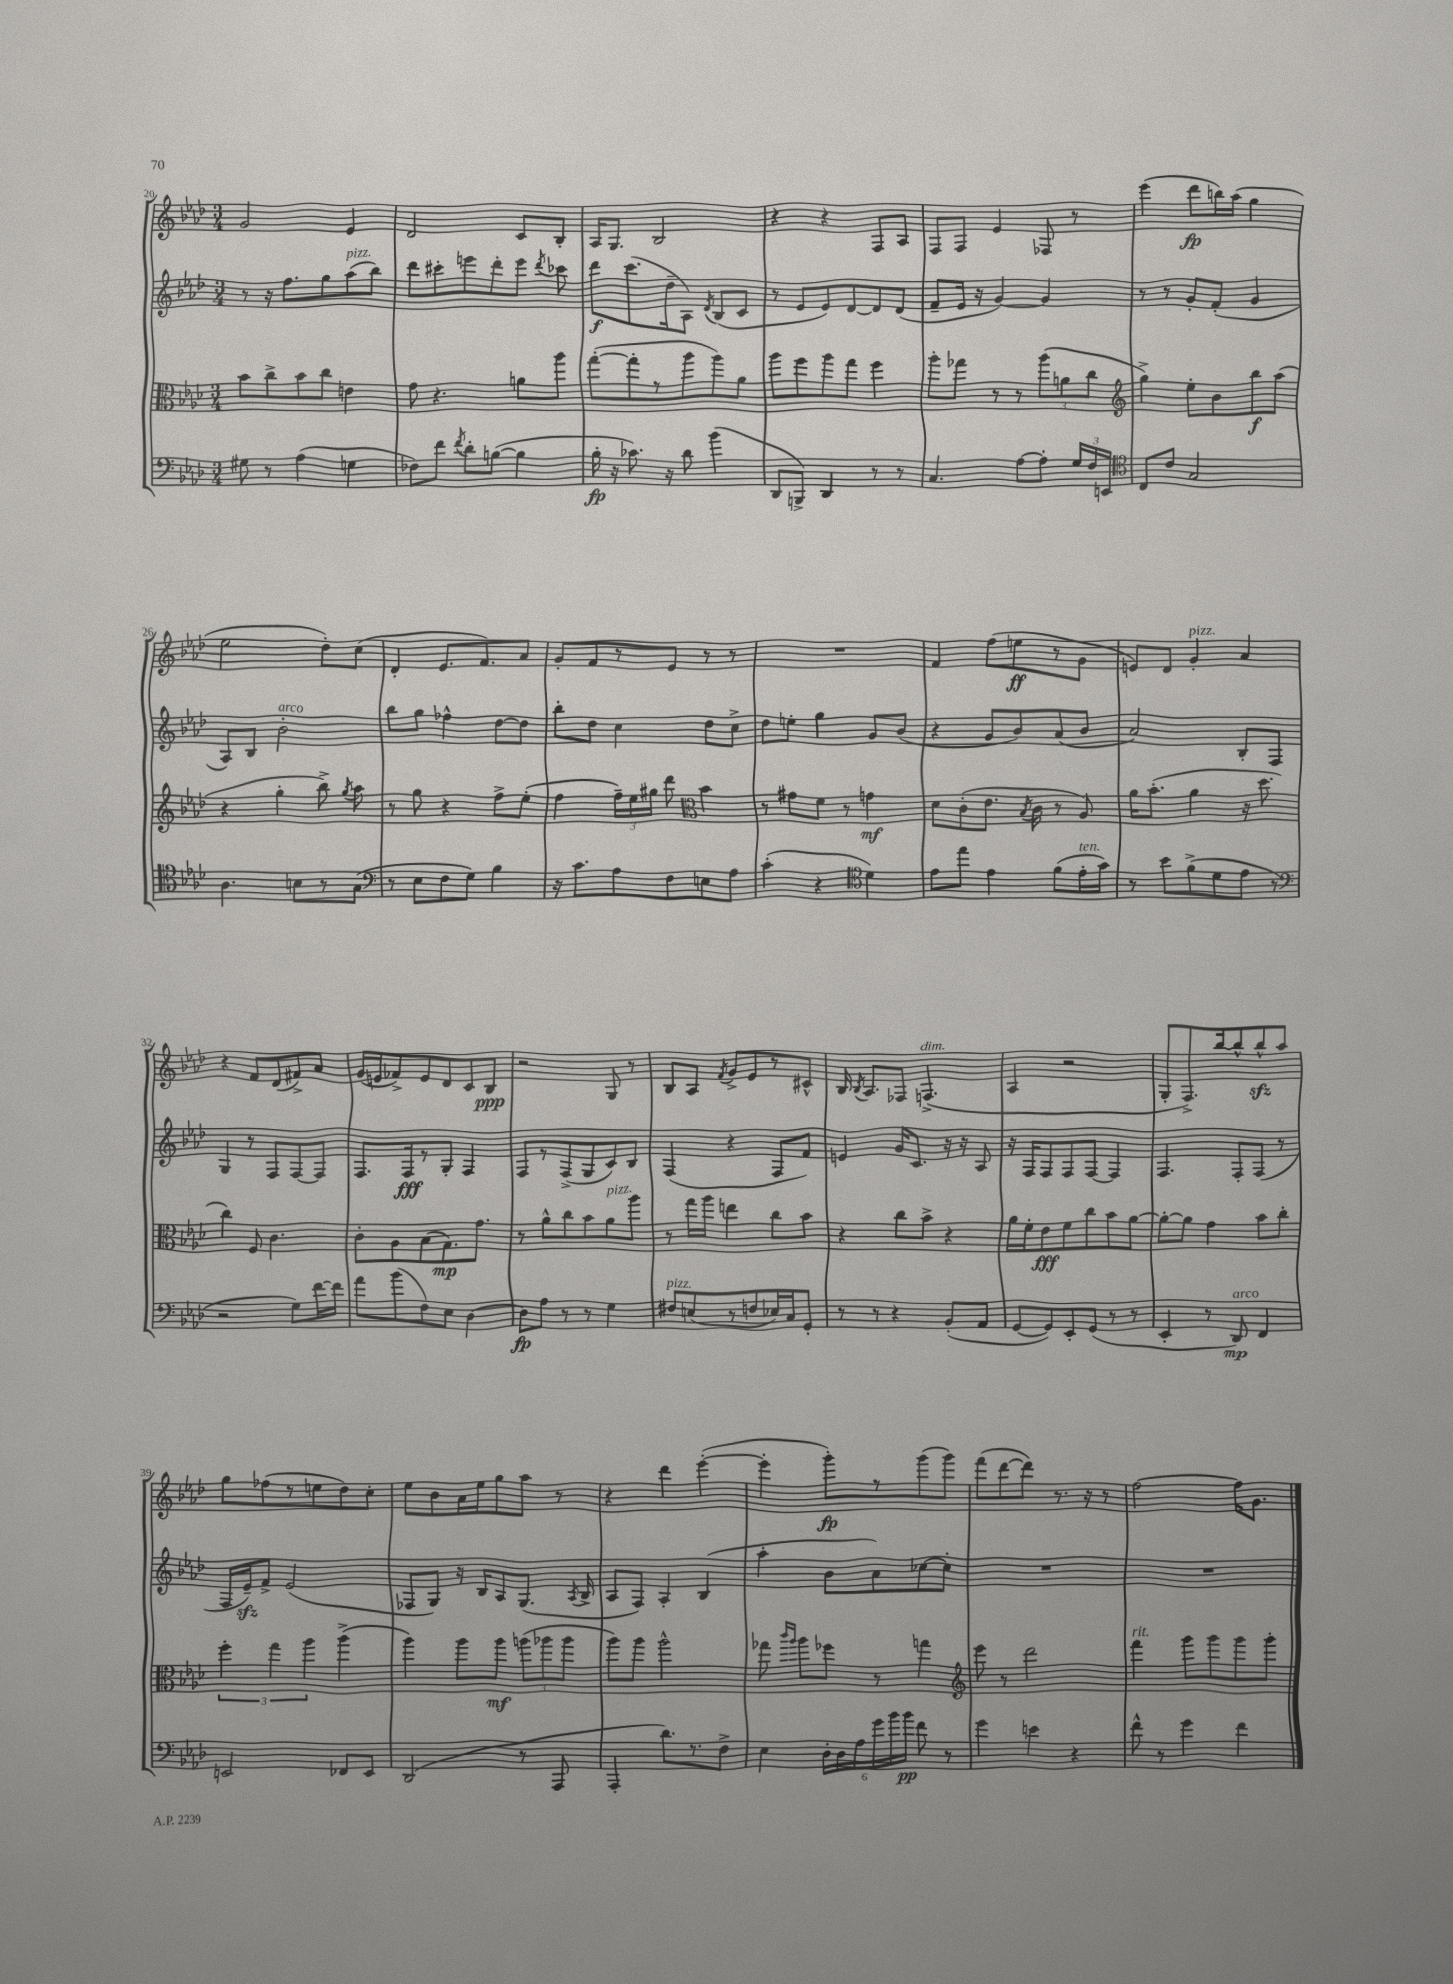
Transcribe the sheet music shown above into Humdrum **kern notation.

**kern	**dynam	**kern	**dynam	**kern	**dynam	**kern	**dynam
*part4	*part4	*part3	*part3	*part2	*part2	*part1	*part1
*staff4	*staff4	*staff3	*staff3	*staff2	*staff2	*staff1	*staff1
*clefF4	*	*clefC3	*	*clefG2	*	*clefG2	*
*k[b-e-a-d-]	*	*k[b-e-a-d-]	*	*k[b-e-a-d-]	*	*k[b-e-a-d-]	*
*M3/4	*	*M3/4	*	*M3/4	*	*M3/4	*
=20	=20	=20	=20	=20	=20	=20	=20
8G#X\	.	8b-\L	.	8r	.	2g/	.
8r	.	8cc^\	.	16r	.	.	.
.	.	.	.	8.ff\L	.	.	.
(4A-\	.	8b-\	.	.	.	.	.
.	.	8cc\J	.	8gg\	.	.	.
!	!	!	!	!LO:TX:a:i:t=pizz.	!	!	!
4Gn\	.	4en\	.	(8aa-\	.	4e-/	.
.	.	.	.	8bb-\J)	.	.	.
=21	=21	=21	=21	=21	=21	=21	=21
8F-X\L)	.	8g\	.	8ddd-\L	.	2d-/	.
8f\J	.	4.r	.	8ccc#X'\	.	.	.
8qf/	.	.	.	.	.	.	.
8d-'\L	.	.	.	8eeen\	.	.	.
([8Bn\J	.	.	.	8ddd-'\	.	.	.
4B\]	.	8an\L	.	8eee\J	.	8c/L	.
.	.	.	.	8qddd-/	.	.	.
.	.	8aa-\J	.	8ccc-X\	.	8B-'/J	.
=22	=22	=22	=22	=22	=22	=22	=22
16B-'\	fp	([8gg'\L	.	8ddd-\L	f	16A-/KL	.
16r	.	.	.	.	.	8.G/J	.
8.c-X\)	.	8gg'\]	.	(8.ccc\	.	.	.
.	.	8r	.	.	.	2B-/	.
16r	.	.	.	16dd-~\k	.	.	.
8d-\	.	8aa-\	.	8A-\J)	.	.	.
.	.	.	.	8qd-/	.	.	.
(4b-\	.	8aa-\)	.	(8B-/L	.	.	.
.	.	8a-\J	.	8c/J	.	.	.
=23	=23	=23	=23	=23	=23	=23	=23
8DD-/L	.	8aa-\L	.	8r	.	4r	.
8BBBn^/J)	.	8ff\	.	8e-/L	.	.	.
4DD-/	.	8aa-\	.	8e-/)	.	4r	.
.	.	8gg\J	.	[8d-/	.	.	.
8r	.	4ff\	.	8d-/]	.	8F/L	.
8r	.	.	.	(8d-/J	.	8A-/J	.
=24	=24	=24	=24	=24	=24	=24	=24
4.C/	.	8aa-'\L	.	8f~/L	.	8F/L	.
.	.	8gg-X\J	.	16e-/Jk	.	8F/J	.
.	.	.	.	16r	.	.	.
.	.	8r	.	[4g/)	.	4e-/	.
[8A-\L	.	8r	.	.	.	.	.
8A-'\J]	.	(12aa-\L	.	4g/]	.	8F-X/	.
.	.	12an\	.	.	.	.	.
24G/LL	.	.	.	.	.	8r	.
24F/	.	12cc\J	.	.	.	.	.
24EEn/JJ	.	.	.	.	.	.	.
=25	=25	=25	=25	=25	=25	=25	=25
*clefC4	*	*clefG2	*	*	*	*	*
8C/L	.	4gg^\)	.	8r	.	(4eee-\	.
8c/J	.	.	.	8r	.	.	.
2G/	.	8ee-'\L	.	8g'/L	.	8ddd-\L	fp
.	.	8b-\	.	(8f'/J	.	16bbn\L)	.
.	.	.	.	.	.	(16aa-\JJ	.
.	.	8bb-\	f	4g/	.	4gg\	.
.	.	(8aa-\J	.	.	.	.	.
!!LO:LB:g=z
=26	=26	=26	=26	=26	=26	=26	=26
4.A-\	.	4r	.	8A-/L)	.	2ee-\	.
.	.	.	.	8B-/J	.	.	.
!	!	!	!	!LO:TX:a:i:t=arco	!	!	!
.	.	4gg'\	.	2b-'\	.	.	.
8Bn\L	.	.	.	.	.	.	.
8r	.	8bb-^\)	.	.	.	8dd-'\L)	.
.	.	8qgg/	.	.	.	.	.
(8G\J	.	8aa-\	.	.	.	(8cc\J	.
=27	=27	=27	=27	=27	=27	=27	=27
*clefF4	*	*	*	*	*	*	*
8r	.	8r	.	8bb-\L	.	4d-'/	.
8E-\L	.	8gg\	.	8gg\J	.	.	.
8F\	.	4r	.	4ff-X^^\	.	8.e-/L	.
8G\J)	.	.	.	.	.	.	.
.	.	.	.	.	.	8.f/)	.
4B-\	.	8ff^\L	.	[8dd-\L	.	.	.
.	.	(8ee-'\J	.	8dd-\J]	.	8a-/J	.
=28	=28	=28	=28	=28	=28	=28	=28
16r	.	4ff\	.	8bb-'\L	.	8g'/L	.
8.c\L	.	.	.	.	.	.	.
.	.	.	.	8dd-\J	.	8f/	.
8A-\	.	24ff~\LL)	.	4cc\	.	8r	.
.	.	24ee-\	.	.	.	.	.
.	.	24gg#X\JJ	.	.	.	.	.
8F\	.	8ddd-\	.	.	.	8e-/J	.
*	*	*clefC3	*	*	*	*	*
8En\	.	4b-\	.	8dd-\L	.	8r	.
8A-\J	.	.	.	8cc^\J	.	8r	.
=29	=29	=29	=29	=29	=29	=29	=29
(4c'\	.	8r	.	8dd-\L	.	2.r	.
.	.	8g#X\L	.	8een'\J	.	.	.
4r	.	8f\J	.	4gg\	.	.	.
.	.	8r	.	.	.	.	.
*clefC4	*	*	*	*	*	*	*
4d-\)	.	4gn\	mf	8g/L	.	.	.
.	.	.	.	(8b-/J	.	.	.
=30	=30	=30	=30	=30	=30	=30	=30
8e-\L	.	8d-\L	.	4r	.	4f/	.
8ee-\J	.	(8c'\	.	.	.	.	.
4e-\	.	8.e-\J	.	8g/L	.	(8ff\L	.
.	.	.	.	8b-/)	.	8een\	ff
.	.	8qB-/	.	.	.	.	.
.	.	16c\	.	.	.	.	.
(8f\L	.	8r	.	(8a-/	.	8r	.
!LO:TX:a:i:t=ten.	!	!	!	!	!	!	!
16e-'\L	.	8A-/)	.	8b-/J	.	8g\J	.
16g\JJ)	.	.	.	.	.	.	.
=31	=31	=31	=31	=31	=31	=31	=31
8r	.	16a-\KL	.	2a-/)	.	8en/L)	.
.	.	(8.b-'\J	.	.	.	.	.
8b-\L	.	.	.	.	.	8d-/J	.
!	!	!	!	!	!	!LO:TX:a:i:t=pizz.	!
(8f^\	.	4a-\	.	.	.	4g'/	.
8d-\	.	.	.	.	.	.	.
8e-\J	.	16r	.	8B-'/L	.	4a-/	.
.	.	8.dd-\	.	.	.	.	.
8r	.	.	.	8F/J	.	.	.
!!LO:LB:g=z
=32	=32	=32	=32	=32	=32	=32	=32
*clefF4	*	*	*	*	*	*	*
2r	.	4cc\)	.	4G/	.	4r	.
.	.	8F/	.	8r	.	8f/L	.
.	.	4.c\	.	8F/L	.	(8d-/	.
8G\L)	.	.	.	[8F/	.	8f#X^/)	.
[16f\L	.	.	.	8F/J]	.	8a-/J	.
16f\JJ]	.	.	.	.	.	.	.
=33	=33	=33	=33	=33	=33	=33	=33
8a-\L	.	8c'\L	.	8.F/L	.	(16g/LL	.
.	.	.	.	.	.	16en/J	.
(8b-\	.	8A-\	.	.	.	8f-X^/)	.
.	.	.	.	16F/k	fff	.	.
8F\)	.	(8B-\	.	8r	.	8e/	.
8E-\J	.	8.G\)	mp	8G'/J	.	8d-/	.
[4D-\	.	.	.	4F/	.	8c/	.
.	.	8.g\J	.	.	.	.	.
.	.	.	.	.	.	8B-/J	ppp
=34	=34	=34	=34	=34	=34	=34	=34
8D-\L]	fp	8r	.	8F/L	.	2r	.
8A-\J	.	8a-^^\L	.	8r	.	.	.
8r	.	8cc\	.	(8F^/	.	.	.
8r	.	8b-\	.	8G/	.	.	.
!	!	!LO:TX:a:i:t=pizz.	!	!	!	!	!
4G\	.	8a-\	.	8c/)	.	8G/	.
.	.	8aa-\J	.	8B-/J	.	8r	.
=35	=35	=35	=35	=35	=35	=35	=35
!LO:TX:a:i:t=pizz.	!	!	!	!	!	!	!
8F#X/L	.	8r	.	(4F/	.	8B-/L	.
(8En/	.	16gg\LL	.	.	.	8A-/J	.
.	.	16aa-\JJ	.	.	.	.	.
.	.	.	.	.	.	8qf/	.
8r	.	4een\	.	4r	.	8g^/L	.
8Fn/	.	.	.	.	.	8e-/	.
16E-X/L)	.	8cc\L	.	8F/L	.	8r	.
16C/J	.	.	.	.	.	.	.
8GG'/J	.	8b-\J	.	8f/J)	.	8c#X^^/J	.
=36	=36	=36	=36	=36	=36	=36	=36
8r	.	4r	.	4en/	.	16B-/	.
.	.	.	.	.	.	8qB-/	.
.	.	.	.	.	.	8.A-/L	.
8r	.	.	.	.	.	.	.
4r	.	8cc\L	.	16g/KL	.	8F-X/J	.
.	.	.	.	8.c/J	.	.	.
!	!	!	!	!	!	!LO:TX:a:i:t=dim.	!
.	.	8b-^\J	.	.	.	(4.Fn^/	.
(8BB-'/L	.	4r	.	16r	.	.	.
.	.	.	.	16r	.	.	.
8AA-/J	.	.	.	8A-/	.	.	.
=37	=37	=37	=37	=37	=37	=37	=37
[8GG/L	.	16a-\LL	.	16r	.	4A-/	.
.	.	16f'\J	.	16F/KL	.	.	.
8GG/])	.	8e-\	fff	8F/	.	.	.
8EE-'/	.	8f\	.	8F/	.	2r	.
(8GG/J	.	8cc\	.	[8F/J	.	.	.
8r	.	8b-\	.	4F/]	.	.	.
8r	.	[8a-\J	.	.	.	.	.
=38	=38	=38	=38	=38	=38	=38	=38
4EE-'/	.	8a-'\L_	.	4.F/	.	8G'/L	.
.	.	8a-\J]	.	.	.	8.F^/)	.
8r	.	4g\	.	.	.	.	.
.	.	.	.	.	.	[16bb-/k	.
!LO:TX:a:i:t=arco	!	!	!	!	!	!	!
8DD-/)	mp	.	.	8F'/L	.	8bb-^^/]	.
4FF/	.	8b-\L	.	(8F/J	.	8bb-zz^^/	.
.	.	8cc'\J	.	8r	.	8aa-/J	.
!!LO:LB:g=z
=39	=39	=39	=39	=39	=39	=39	=39
2EEn/	.	6ff'\	.	16F/LL	.	8gg\L	.
.	.	.	.	16e-zz~/J)	.	.	.
.	.	.	.	8f^/J	.	(8ff-X\	.
.	.	6gg\	.	.	.	.	.
.	.	.	.	(2e-/	.	8r	.
.	.	6aa-\	.	.	.	.	.
.	.	.	.	.	.	8een\	.
8FF-X/L	.	(4aa-^\	.	.	.	8dd-\)	.
8EE/J	.	.	.	.	.	8cc'\J	.
=40	=40	=40	=40	=40	=40	=40	=40
(2DD-/	.	4aa-\)	.	8F-X/L	.	8ee-\L	.
.	.	.	.	8G/J)	.	8b-\	.
.	.	8aa-\L	.	16r	.	16a-\L	.
.	.	.	.	16B-/KL	.	16ee-\J	.
.	.	8aa-\J	mf	8A-/	.	8gg\	.
8r	.	(12aan\L	.	(8.G/J	.	8aa-\J	.
.	.	12aa-X\	.	.	.	.	.
8AAA-/	.	.	.	.	.	8r	.
.	.	12aa-\J	.	.	.	.	.
.	.	.	.	8qA-/	.	.	.
.	.	.	.	16B-^/	.	.	.
=41	=41	=41	=41	=41	=41	=41	=41
4AAA-'/	.	8aa-\L)	.	8A-/L	.	4r	.
.	.	8aa-\J	.	8F/J)	.	.	.
8.d-\L)	.	2aa-^^\	.	4A-'/	.	4ddd-\	.
8.r	.	.	.	.	.	.	.
.	.	.	.	(4B-/	.	([4eee-'\	.
8F^\J	.	.	.	.	.	.	.
=42	=42	=42	=42	=42	=42	=42	=42
4E-\	.	8gg-X\	.	4aa-'\	.	4eee-'\]	.
.	.	16qqccc/LL	.	.	.	.	.
.	.	16qqaa-/JJ	.	.	.	.	.
.	.	8aa-\L	.	.	.	.	.
24D-'\LL	.	8ff-X\J	.	8b-\L	.	8ggg'\L)	fp
24D-\	.	.	.	.	.	.	.
24A-\	.	.	.	.	.	.	.
24g\	.	8r	.	8a-\)	.	8r	.
24b-\	.	.	.	.	.	.	.
24b-\JJ	pp	.	.	.	.	.	.
8f\	.	4ggn\	.	[8cc-X\	.	(8ggg\	.
8r	.	.	.	8cc-'\J]	.	8ggg\J)	.
=43	=43	=43	=43	=43	=43	=43	=43
*	*	*clefG2	*	*	*	*	*
4g\	.	8eee-\	.	2.r	.	(8fff\L	.
.	.	8r	.	.	.	[8ddd-\	.
4en\	.	2ddd-\	.	.	.	8ddd-\J])	.
.	.	.	.	.	.	8.r	.
4r	.	.	.	.	.	.	.
.	.	.	.	.	.	16r	.
.	.	.	.	.	.	8r	.
=44	=44	=44	=44	=44	=44	=44	=44
!	!	!LO:TX:a:i:t=rit.	!	!	!	!	!
8f^^\	.	4fff\	.	2.r	.	[2ff\	.
8r	.	.	.	.	.	.	.
4g\	.	8ggg\L	.	.	.	.	.
.	.	8ggg\	.	.	.	.	.
4f\	.	8ggg\	.	.	.	16ff\KL]	.
.	.	.	.	.	.	8.g\J	.
.	.	8ggg'\J	.	.	.	.	.
==	==	==	==	==	==	==	==
*-	*-	*-	*-	*-	*-	*-	*-
